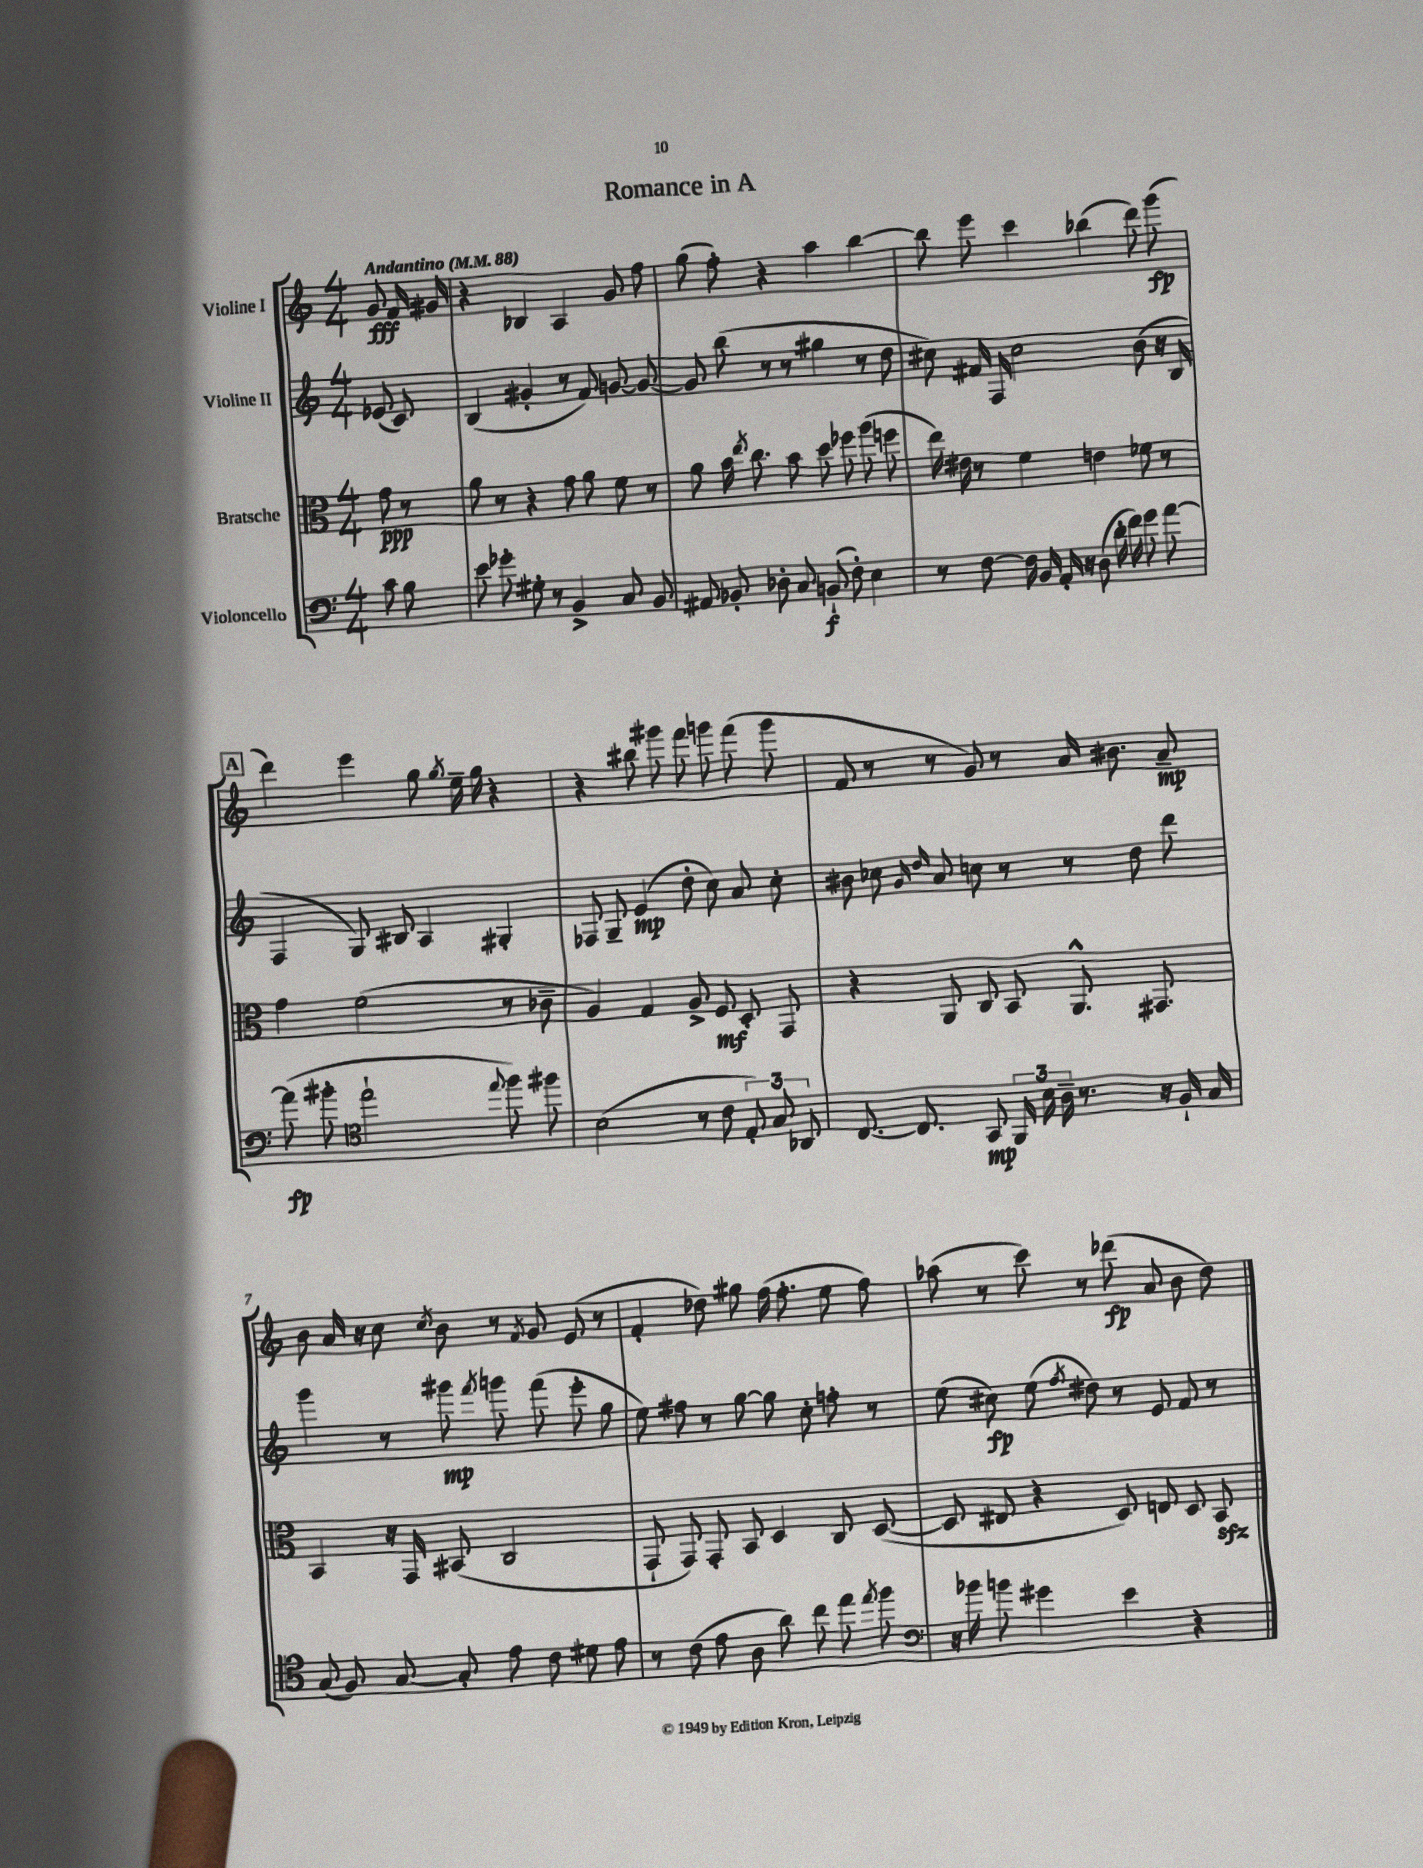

**kern	**dynam	**kern	**dynam	**kern	**dynam	**kern	**dynam
*part4	*part4	*part3	*part3	*part2	*part2	*part1	*part1
*staff4	*staff4	*staff3	*staff3	*staff2	*staff2	*staff1	*staff1
*I"Violoncello	*	*I"Bratsche	*	*I"Violine II	*	*I"Violine I	*
*clefF4	*	*clefC3	*	*clefG2	*	*clefG2	*
*k[]	*	*k[]	*	*k[]	*	*k[]	*
*M4/4	*	*M4/4	*	*M4/4	*	*M4/4	*
*MM88	*	*MM88	*	*MM88	*	*MM88	*
=	=	=	=	=	=	=	=
!	!	!	!	!	!	!LO:TX:a:B:t=Andantino	!
8c\	.	8g\	ppp	(8e-X/	.	8g/	fff
8B\	.	8r	.	8c/)	.	16f/	.
.	.	.	.	.	.	16g#X/	.
=1	=1	=1	=1	=1	=1	=1	=1
8e\	.	8a\	.	(4B/	.	4r	.
8g-X'\	.	8r	.	.	.	.	.
8G#X'\	.	4r	.	4g#X'/	.	4B-X/	.
8r	.	.	.	.	.	.	.
4BB^/	.	8g\	.	8r	.	4A/	.
.	.	8a\	.	8f/)	.	.	.
8C/	.	8f\	.	[8gn/	.	8g/	.
8BB/	.	8r	.	8g/_	.	8ff\	.
=2	=2	=2	=2	=2	=2	=2	=2
8AA#X/	.	8a\	.	8g/]	.	(8gg\	.
8BB-X'/	.	16b\	.	(8bb\	.	8ff'\)	.
.	.	8qee/	.	.	.	.	.
.	.	8.cc\	.	.	.	.	.
8D-X'\	.	.	.	8r	.	4r	.
8C/	.	8b\	.	8r	.	.	.
(8BBn`/	f	8dd\	.	4gg#X\	.	4aa\	.
8F'\)	.	8ff-X\	.	.	.	.	.
4E\	.	(8aa\	.	8r	.	[4bb\	.
.	.	8ffn\	.	8dd\	.	.	.
=3	=3	=3	=3	=3	=3	=3	=3
8r	.	16ee\)	.	8cc#X\)	.	8bb\]	.
.	.	16e#X\	.	.	.	.	.
[8F\	.	8r	.	16f#X/	.	8eee\	.
.	.	.	.	16F/	.	.	.
16F\]	.	4f\	.	2cc#\	.	4ccc\	.
16BB/	.	.	.	.	.	.	.
16AA'/	.	.	.	.	.	.	.
16r	.	.	.	.	.	.	.
(8D\	.	4en\	.	.	.	(4bb-X\	.
16d'\	.	.	.	.	.	.	.
16f\)	.	.	.	.	.	.	.
8g\	.	8f-X\	.	(8b\	.	8ddd\)	.
[8a\	.	8r	.	16r	.	(8ggg\	fp
.	.	.	.	16B/	.	.	.
!!LO:LB:g=z
!!LO:REH:place=s1:t=A
=4	=4	=4	=4	=4	=4	=4	=4
(8a\]	fp	4g\	.	4F/	.	4ddd\)	.
8b#X'\	.	.	.	.	.	.	.
*clefC4	*	*	*	*	*	*	*
2ee`\	.	(2f\	.	8G/)	.	4eee\	.
.	.	.	.	8B#X/	.	.	.
.	.	.	.	4A/	.	8gg\	.
.	.	.	.	.	.	8qgg/	.
.	.	.	.	.	.	16ee~\	.
.	.	.	.	.	.	16gg\	.
8qqee/	.	.	.	.	.	.	.
8ff\)	.	8r	.	4G#X'/	.	4r	.
8ff#X\	.	8c-X~\	.	.	.	.	.
=5	=5	=5	=5	=5	=5	=5	=5
(2B\	.	4A/)	.	8F-X/	.	4r	.
.	.	.	.	8G~/	.	.	.
.	.	4G/	.	(4e/	mp	8bb#X\	.
.	.	.	.	.	.	8ggg#X\	.
8r	.	8A^/	.	8dd'\	.	8fff\	.
8c\	.	8F/	mf	8cc\)	.	8gggn\	.
12E'/)	.	8D'/	.	8a/	.	(8fff\	.
12G/	.	.	.	.	.	.	.
.	.	8GG/	.	8cc'\	.	8ggg\	.
12AA-X/	.	.	.	.	.	.	.
=6	=6	=6	=6	=6	=6	=6	=6
[8.C/	.	4r	.	8b#X\	.	8f/	.
.	.	.	.	8cc-X\	.	8r	.
8.C/]	.	.	.	.	.	.	.
.	.	.	.	16qqg/	.	.	.
.	.	.	.	16qqdd/	.	.	.
.	.	8AA/	.	8a/	.	8r	.
8GG/	mp	8C/	.	8ccn\	.	8g/)	.
24FF/	.	8BB/	.	8r	.	8r	.
24B\	.	.	.	.	.	.	.
24A~\	.	.	.	.	.	.	.
8.r	.	8.AA^^/	.	8r	.	16a/	.
.	.	.	.	.	.	8.b#X\	.
.	.	.	.	8dd\	.	.	.
16r	.	8.GG#X/	.	.	.	.	.
16F`/	.	.	.	8ddd\	.	8a~/	mp
16G/	.	.	.	.	.	.	.
!!LO:LB:g=z
=7	=7	=7	=7	=7	=7	=7	=7
(8G/	.	4BB/	.	4ggg\	.	8b\	.
8F/)	.	.	.	.	.	16a/	.
.	.	.	.	.	.	16r	.
[8G/	.	16r	.	8r	.	8cc\	.
.	.	16GG/	.	.	.	.	.
.	.	.	.	.	.	8qcc/	.
8G'/]	.	(8BB#X/	.	8ggg#X\	mp	8b\	.
.	.	.	.	8qfff/	.	.	.
8e\	.	2C/	.	8gggn\	.	8r	.
.	.	.	.	.	.	8qf/	.
8c\	.	.	.	(8fff\	.	8g/	.
8d#X\	.	.	.	8eee'\	.	(8e/	.
8e\	.	.	.	8gg\	.	8r	.
=8	=8	=8	=8	=8	=8	=8	=8
8r	.	8GG`/	.	8ee\)	.	4f'/	.
(8c\	.	8GG/)	.	8ff#X\	.	.	.
8e\	.	8GG'/	.	8r	.	8dd-X\)	.
8A\	.	8BB/	.	[8gg\	.	8gg#X\	.
8a\)	.	4D/	.	8gg\]	.	(16ff\	.
.	.	.	.	.	.	8.ff'\	.
8cc\	.	.	.	8cc'\	.	.	.
8ee\	.	8C/	.	8ffn'\	.	8ee\	.
8qee/	.	.	.	.	.	.	.
8ff\	.	([8D/	.	8r	.	8ff\)	.
=9	=9	=9	=9	=9	=9	=9	=9
*clefF4	*	*	*	*	*	*	*
16r	.	8D/]	.	(8ee\	.	(8aa-X\	.
16b-X\	.	.	.	.	.	.	.
8bn\	.	8E#X/	.	8cc#X\)	fp	8r	.
4g#X\	.	4r	.	(8ee\	.	8ccc\)	.
.	.	.	.	8qff/	.	.	.
.	.	.	.	8dd#X\)	.	8r	.
4e\	.	8D/)	.	8r	.	(8ddd-X\	fp
.	.	8En/	.	8e/	.	8a/	.
4r	.	8D/	.	8f/	.	8b\	.
.	.	8BBzz/	.	8r	.	8dd\)	.
==	==	==	==	==	==	==	==
*-	*-	*-	*-	*-	*-	*-	*-
